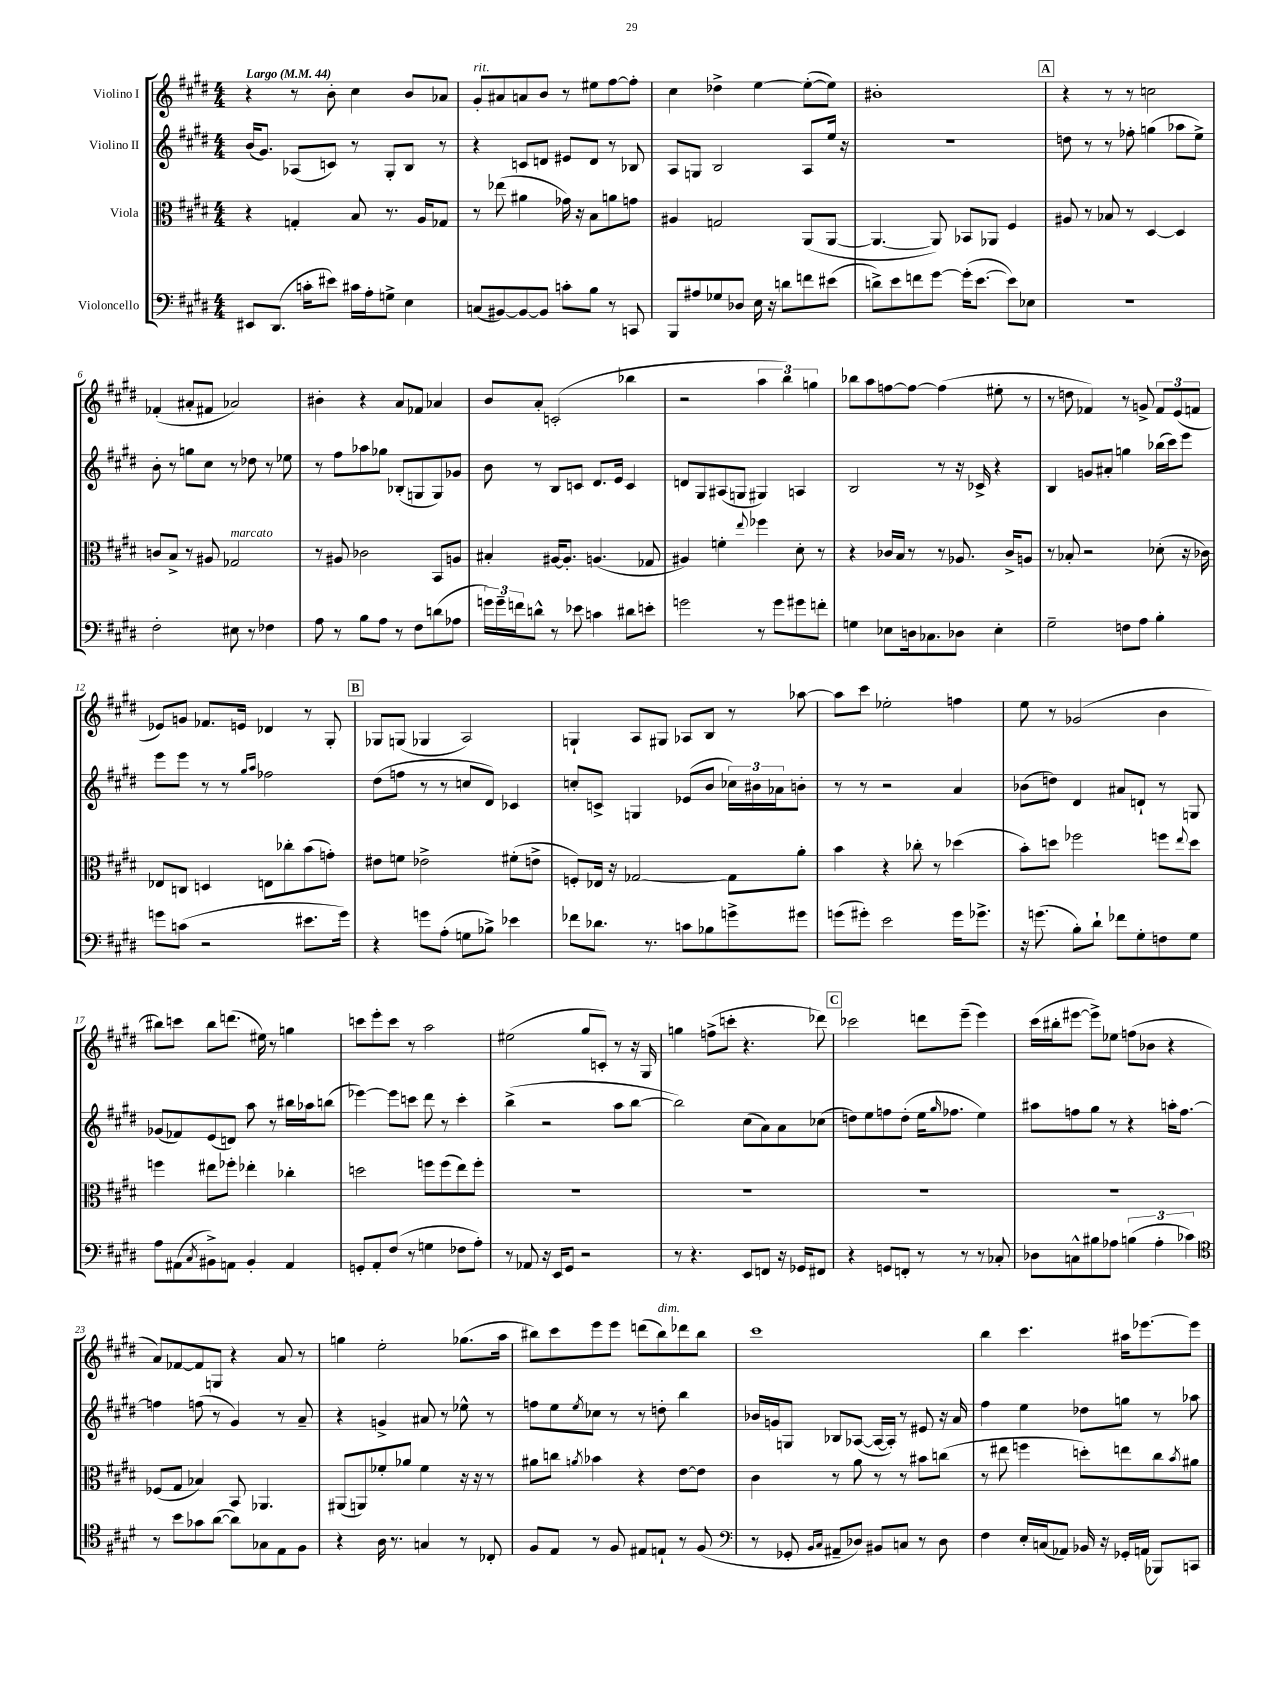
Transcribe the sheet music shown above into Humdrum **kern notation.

**kern	**kern	**kern	**kern
*part4	*part3	*part2	*part1
*staff4	*staff3	*staff2	*staff1
*I"Violoncello	*I"Viola	*I"Violino II	*I"Violino I
*clefF4	*clefC3	*clefG2	*clefG2
*k[f#c#g#d#]	*k[f#c#g#d#]	*k[f#c#g#d#]	*k[f#c#g#d#]
*M4/4	*M4/4	*M4/4	*M4/4
*MM44	*MM44	*MM44	*MM44
=1	=1	=1	=1
!	!	!	!LO:TX:a:B:t=Largo
8EE#X/L	4r	(16b/KL	4r
.	.	8.g#/J)	.
(8.DD#/J	.	.	.
.	4Gn'/	(8A-X/L	8r
16cn'\KL	.	.	.
8e#X\J)	.	8cn/J)	8b'\
16c#X\LL	8B/	8r	4cc#\
16A'\J	.	.	.
8Gn^\J	8.r	8G#'/L	.
4E\	.	8B/J	8b/L
.	16A/KL	.	.
.	8G-X/J	8r	8a-X/J
=2	=2	=2	=2
!	!	!	!LO:TX:a:i:t=rit.
(8Cn/L	8r	4r	8g#'/L
[8BB#X/)	(8ee-X\	.	8a#X/
8BB#/_	4a#X\	8cn/L	8an/
8BB#/J]	.	8dn/J	8b/J
8cn'\L	16g-X\)	8e#X/L	8r
.	16r	.	.
8B\J	8B\L	8d/J	8ee#X\L
8r	8an\	8r	[8ff#\
8CCn/	8gn\J	8B-X/	8ff#'\J]
=3	=3	=3	=3
8BBB/L	4A#X/	8A/L	4cc#\
8A#X/	.	8Gn/J	.
8G-X/	2Gn/	2B/	4dd-X^\
8D-X/J	.	.	.
16E\	.	.	[4ee\
16r	.	.	.
8dn\L	.	.	.
8fn\	(8AA/L	8A/L	(8ee'\L_
(8e#X\J	[8AA/J	16ee/Jk	8ee\J])
.	.	16r	.
=4	=4	=4	=4
8dn^\L)	4.AA/_	1r	1b#X'
8e\	.	.	.
8fn\	.	.	.
[8g#\J	8AA/])	.	.
(16g#'\KL]	8BB-X/L	.	.
[8.e\J	.	.	.
.	8AA-X/J	.	.
8e\L])	4F#/	.	.
8E-X\J	.	.	.
!!LO:REH:place=s1:t=A
=5	=5	=5	=5
1r	8A#X/	8ddn\	4r
.	8r	8r	.
.	8B-X/	8r	8r
.	8r	8ff-X'\	8r
.	[4D#/	(4ggn\	2ccn\
.	4D#/]	8aa-X\L	.
.	.	8ee^\J)	.
!!LO:LB:g=z
=6	=6	=6	=6
2F#'\	8cn/L	8b'\	(4f-X'/
.	8B^/J	8r	.
.	8r	8ggn\L	8a#X'/L
.	8A#X/	8cc#\J	8f#X/J
!	!LO:TX:a:i:t=marcato	!	!
8E#X\	2G-X/	8r	2a-X/)
8r	.	8dd-X\	.
4F-X\	.	8r	.
.	.	8ee-X\	.
=7	=7	=7	=7
8A\	8r	8r	4b#X'\
8r	8A#X/	8ff#\L	.
8B\L	2c-X\	8aa-X\	4r
8A\J	.	8gg-X\J	.
8r	.	(8B-X'/L	8a/L
8F#\L	.	8Gn/	8f-X/J
(8dn\	8BB/L	8G/)	4a-X/
8A-X\J	8An/J	8g-X/J	.
=8	=8	=8	=8
24gn\LL)	4B#X'/	8b\	8b/L
24g~\	.	.	.
24fn\J	.	.	.
8dn^^\J	.	8r	8a'/J
8r	[16A#X/KL	8B/L	(2cn'/
.	8.A#'/J]	.	.
8e-X\	.	8cn/J	.
4cn\	(4.An/	8.d#/L	.
.	.	16e/Jk	.
8d#X\L	.	4c/	4bb-X\
8en'\J	8G-X/	.	.
=9	=9	=9	=9
2gn\	4A#X/)	8dn/L	2r
.	.	8G#/	.
.	4fn'\	(8A#X/	.
.	.	8Gn/J	.
.	8qqee/	.	.
8r	4ff-X\	4G#X/)	6aa\
8g\L	.	.	.
.	.	.	6bb\)
8g#X\	8d#'\	4An/	.
.	.	.	6ggn\
8fn'\J	8r	.	.
=10	=10	=10	=10
4Gn\	4r	2B/	8bb-X\L
.	.	.	8aa\
8E-X\L	16c-X/LL	.	[8ffn\
.	16B/JJ	.	.
16Dn\k	8r	.	8ff\J_
8.C-X\	.	.	.
.	8r	8r	(4ff\]
8D-X\J	8.A-X/	16r	.
.	.	16c-X^/	.
4E-'\	.	4r	8ee#X'\
.	16c-^/KL	.	.
.	8An/J	.	8r
=11	=11	=11	=11
2G#~\	8r	4B/	8r
.	8B-X'/	.	8ddn\
.	2r	8gn/L	4f-X/)
.	.	8a#X'/J	.
8Fn\L	.	4ggn\	8r
8A\J	.	.	8gn^/
4B'\	(8d-X'\	(16bb-X\LL	12f-/L
.	.	16ccc#\J)	.
.	.	.	(12e/
.	16r	8eee\J	.
.	.	.	12fn/J
.	16c-X\)	.	.
!!LO:LB:g=z
=12	=12	=12	=12
8gn\L	8E-X/L	8eee\L	8e-X/L)
(8cn\J	8Cn/J	8eee\J	8gn/J
2r	4Dn/	8r	8.f-X/L
.	.	8r	.
.	.	.	16en/Jk
.	.	16qqgg#/LL	.
.	.	16qqaa/JJ	.
.	8En\L	2ff-X\	4d-X/
.	8cc-X'\	.	.
8.e#X\L	(8b\	.	8r
.	8gn'\J)	.	8G#'/
16g\Jk)	.	.	.
!!LO:REH:place=s1:t=B
=13	=13	=13	=13
4r	8e#X\L	(8dd#\L	8G-X/L
.	8fn\J	8ffn\J	(8Gn/J
8gn\L	2e-X^\	8r	4G-X/
(8A'\J	.	8r	.
8Gn\L	.	8ccn/L	2A/)
8B-X^\J)	.	8d#/J)	.
4e-X\	(8f#X'\L	4c-X/	.
.	8en^\J	.	.
=14	=14	=14	=14
8f-X\L	8Fn'/L)	8ccn'/L	4Gn`/
8.d-X\J	16E-X/Jk	8cn^/J	.
.	16r	.	.
.	[2G-X/	4Gn/	8A/L
8.r	.	.	.
.	.	.	8G#X/J
8cn\L	.	(8e-X/L	8A-X/L
8B-X\	.	8b/J	8B/J
8gn^\	8G-\L]	24cc-X\LL)	8r
.	.	24b#X\	.
.	.	24a-X\J	.
8g#X\J	8a'\J	8bn'\J	[8aa-X\
=15	=15	=15	=15
(8gn\L	4b\	8r	8aa-\L]
8g#X'\J)	.	8r	8ccc#\J
2e\	4r	2r	2ee-X'\
.	8cc-X'\	.	.
.	8r	.	.
16g#\KL	(4dd-X\	4a/	4ffn\
8.g-X^\J	.	.	.
=16	=16	=16	=16
16r	8b'\L)	(8b-X\L	8ee\
(8.gn\	.	.	.
.	8ddn\J	8ddn\J)	8r
8B'\L)	2ff-X\	4d#/	(2g-X/
8d#`\J	.	.	.
8f-X\L	.	8a#X/L	.
8G#'\	.	8dn`/J	.
8Fn\	8ffn\L	8r	4b\
.	8qqee/	.	.
8G#\J	8dd\J	8Gn/	.
!!LO:LB:g=z
=17	=17	=17	=17
8A\L	4ffn\	(8g-X/L	8bb#X\L)
(8AA#X\	.	8f-X/)	8cccn\J
8qC#/	.	.	.
8BB#X^\)	8ee#X\L	(8e/	8bb#\L
8AAn\J	8ff-X'\J	8dn/J)	(8.dddn\J
4BB#'/	4ee-X'\	8aa\	.
.	.	.	16ee#X\)
.	.	8r	8r
4AA/	4cc-X'\	16bb#X\LL	4ggn\
.	.	16aa-X\J	.
.	.	(8bbn\J	.
=18	=18	=18	=18
8GGn'/L	2ddn\	[4eee-X\)	8cccn\L
8AA'/	.	.	8eee'\
(8F#/J	.	8eee-\L]	8ccc\J
8r	.	8cccn\J	8r
4Gn\	8ffn\L	8ddd#\	2aa\
.	(8ff\	8r	.
8F-X\L	8ee\)	4ccc'\	.
8A'\J)	8ff'\J	.	.
=19	=19	=19	=19
8r	1r	(4bb^\	(2ee#X\
8AA-X/	.	.	.
16r	.	2r	.
16EE/KL	.	.	.
8GG#/J	.	.	.
2r	.	.	8gg#/L
.	.	.	8cn'/J)
.	.	8aa\L	8r
.	.	[8bb\J	16r
.	.	.	16G#/
=20	=20	=20	=20
8r	1r	2bb\])	4ggn\
4.r	.	.	.
.	.	.	(8ffn^\L
.	.	.	8cccn'\J
8EE/L	.	(8cc#\L	4.r
8FFn/J	.	8a\)	.
16r	.	8a\	.
16GG-X/KL	.	.	.
8FF#X/J	.	(8cc-X\J	8ddd-X\)
!!LO:REH:place=s1:t=C
=21	=21	=21	=21
4r	1r	8ddn\L)	2ccc-X\
.	.	8ee\	.
8GGn/L	.	8ffn\	.
8FFn'/J	.	(8dd'\J	.
8r	.	16ee\KL	8dddn\L
.	.	16qqgg#/	.
.	.	8.ff-X\J	.
8r	.	.	(8eee~\J
8r	.	4ee\)	4eee\)
8C-X'/	.	.	.
=22	=22	=22	=22
8D-X\L	1r	8aa#X\L	(16ccc#\LL
.	.	.	16bb#X'\J
8Cn^^\	.	8ffn\	[8eee#X\J
8B#X\	.	8gg#\J	8eee#^\L])
8A-X\J	.	8r	8ee-X\J
(6Bn\	.	4r	(8ffn\L
.	.	.	8b-X\J
6A-'\	.	.	.
.	.	16aan'\KL	4r
.	.	[8.ff\J	.
6c-X\)	.	.	.
!!LO:LB:g=z
=23	=23	=23	=23
*clefC4	*	*	*
8r	(8F-X/L	4ffn\]	8a/L)
8b\L	8G#/J	.	[8f-X/
8g-X\	4B-X/)	(8ffn\	8f-/]
([8a\J	.	8r	8Gn/J
8a\L])	8BB/	4g#/)	4r
8G-X\	4.AA-X/	.	.
8E\	.	8r	8a/
8F#\J	.	8a~/	8r
=24	=24	=24	=24
4r	(8AA#X/L	4r	4ggn\
.	8AAn/)	.	.
16A\	8f-X'/	4gn^/	2ee'\
8.r	.	.	.
.	8a-X/J	.	.
4Gn/	4f-\	8a#X/	.
.	.	8r	.
8r	16r	8ee-X^^\	(8.gg-X\L
.	16r	.	.
8C-X'/	8r	8r	.
.	.	.	16aa\Jk
=25	=25	=25	=25
8F#/L	8a#X\L	8ffn\L	8bb#X\L)
8E/J	8ccn\J	8ee\	8ccc#\
.	8qan/	8qee/	.
8r	4b-X\	8cc-X\J	8eee\
8F#/	.	8r	8eee\J
8E#X/L	4r	8r	(8dddn\L
!	!	!	!LO:TX:a:i:t=dim.
8En`/J	.	8ddn'\	8bb#\)
8r	[8e\L	4bb\	8ddd-X\
(8F#/	8e\J]	.	8bb#\J
=26	=26	=26	=26
*clefF4	*	*	*
8r	4c#\	16b-X/LL	1ccc#
.	.	16gn/J	.
8GG-X'/	.	8Gn/J	.
16qqBB/LL	.	.	.
16qqC#/JJ	.	.	.
8AA#X~/L	8r	8B-X/L	.
8D-X/J)	8a\	([8A-X/J	.
8BB#X/L	8r	16A-/LL_	.
.	.	16A-'/JJ])	.
8Cn/J	8r	8r	.
8r	8b#X\L	8e#X/	.
8D-\	(8ccn\J	16r	.
.	.	16a/	.
=27	=27	=27	=27
4F#\	8r	4ff#\	4bb\
.	8ee#X\	.	.
16E'/LL	4ffn\	4ee\	4.ccc#\
(16Cn/J	.	.	.
8AA-X/J)	.	.	.
16BB-X/	8ddn'\L)	8dd-X\L	.
16r	.	.	.
16GG-X'/LL	8een\	8ggn\J	16aa#X\KL
(16AAn/JJ	.	.	[8.eee-X\
8BBB-X/L)	8cc#\	8r	.
.	8qb/	.	.
8CCn/J	8a#X\J	8aa-X\	8eee-\J]
==	==	==	==
*-	*-	*-	*-
